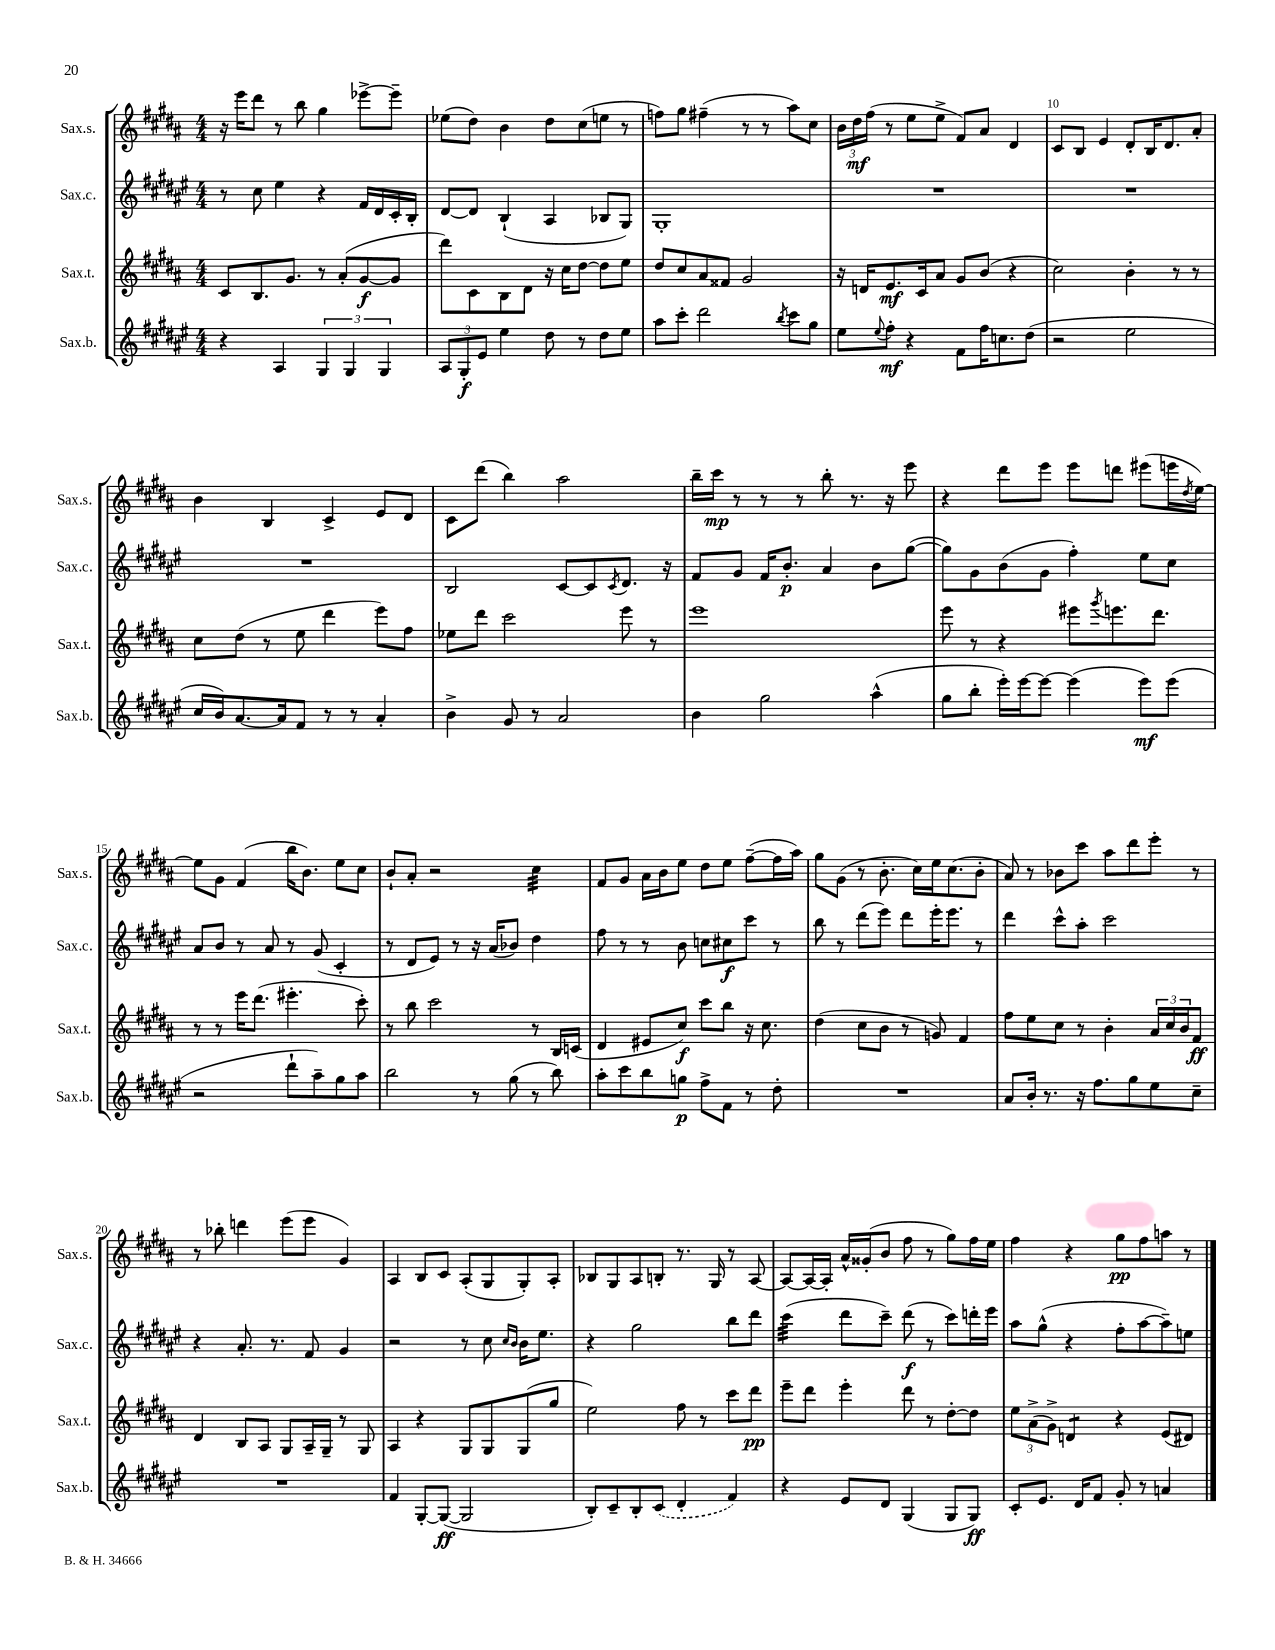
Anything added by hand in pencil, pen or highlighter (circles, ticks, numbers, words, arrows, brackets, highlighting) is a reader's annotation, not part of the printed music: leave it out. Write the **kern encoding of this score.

**kern	**kern	**kern	**kern
*staff4	*staff3	*staff2	*staff1
*clefG2	*clefG2	*clefG2	*clefG2
*k[f#c#g#d#a#e#]	*k[f#c#g#d#a#]	*k[f#c#g#d#a#e#]	*k[f#c#g#d#a#]
*M4/4	*M4/4	*M4/4	*M4/4
4r	8c#	8r	16r
.	.	.	16eee
.	8.B	8cc#	8ddd#
4A#	.	4ee#	8r
.	8.g#	.	.
.	.	.	8bb
6G#	8r	4r	4gg#
.	(8a#'	.	.
6G#	.	.	.
.	[8g#	16f#	[8eee-^
.	.	16d#	.
6G#	.	.	.
.	8g#]	16c#'	8eee-~]
.	.	16B'	.
=	=	=	=
12A#	8ddd#)	[8d#	(8ee-
12G#'	.	.	.
.	8c#	8d#]	8dd#)
12e#	.	.	.
4ee#	8B	(4B`	4b
.	8d#	.	.
8dd#	16r	4A#	8dd#
.	16cc#	.	.
8r	[8dd#	.	(8cc#
8dd#	8dd#]	8B-	8ee
8ee#	8ee	8G#)	8r
=	=	=	=
8aa#	8dd#	1G#'	8ff)
8ccc#'	8cc#	.	8gg#
2ddd#	8a#	.	(4ff#~
.	8f##	.	.
.	2g#	.	8r
.	.	.	8r
8qbb	.	.	.
8ccc#	.	.	8aa#)
8gg#	.	.	8cc#
=	=	=	=
8ee#	16r	1r	24b
.	.	.	24dd#
.	16d	.	.
.	.	.	(24ff#
8qqee#	.	.	.
8ff#'	8.e	.	8r
4r	.	.	8ee
.	16c#	.	.
.	8a#	.	8ee^
8f#	8g#	.	8f#)
16ff#	(8b	.	8a#
8.cc	.	.	.
.	4r	.	4d#
(8dd#	.	.	.
=	=	=	=
2r	2cc#)	1r	8c#
.	.	.	8B
.	.	.	4e
2ee#	4b'	.	8d#'
.	.	.	16B
.	.	.	8.d#
.	8r	.	.
.	8r	.	8a#'
=	=	=	=
16cc#	8cc#	1r	4b
16b)	.	.	.
[8.a#	(8dd#	.	.
.	8r	.	4B
16a#]	.	.	.
8f#	8ee	.	.
8r	4ddd#	.	4c#^
8r	.	.	.
4a#'	8eee)	.	8e
.	8ff#	.	8d#
=	=	=	=
4b^	8ee-	2B	8c#
.	8ddd#	.	(8ddd#
8g#	2ccc#	.	4bb)
8r	.	.	.
2a#	.	[8c#	2aa#
.	.	8c#]	.
.	.	8qc#	.
.	8eee	8.d#	.
.	8r	.	.
.	.	16r	.
=	=	=	=
4b	1eee	8f#	16bb~
.	.	.	16ccc#
.	.	8g#	8r
2gg#	.	16f#	8r
.	.	8.b'	.
.	.	.	8r
.	.	4a#	8bb'
.	.	.	8.r
(4aa#^^	.	8b	.
.	.	.	16r
.	.	([8gg#	8eee
=	=	=	=
8gg#	8eee	8gg#])	4r
8bb'	8r	8g#	.
16eee#')	4r	(8b	8ddd#
[16eee#	.	.	.
8eee#_	.	8g#	8eee
(4eee#]	8eee#	4ff#')	8eee
.	8qggg#	.	.
.	8.eee	.	8ddd
8eee#)	.	8ee#	(8eee#
.	8.ddd#	.	.
(8eee#	.	8cc#	16eee
.	.	.	8qdd#
.	.	.	[16ee)
=	=	=	=
2r	8r	8a#	8ee]
.	8r	8b	8g#
.	16eee	8r	(4f#
.	(8.ddd#	.	.
.	.	8a#	.
8ddd#`	4.eee#'	8r	16bb
.	.	.	8.b)
8aa#~)	.	(8g#	.
8gg#	.	4c#'	8ee
8aa#	8ccc#')	.	8cc#
=	=	=	=
2bb	8r	8r	8b`
.	8bb	8d#	8a#'
.	2ccc#	8e#)	2r
.	.	8r	.
8r	.	16r	.
.	.	(16a#	.
(8gg#	.	8b-)	.
8r	8r	4dd#	4cc#
8bb)	16B	.	.
.	(16c	.	.
=	=	=	=
8aa#'	4d#	8ff#	8f#
8ccc#	.	8r	8g#
8bb	8e#	8r	16a#
.	.	.	16b
8gg	8cc#)	8b	8ee
8ff#^	8ccc#	8cc	8dd#
8f#	8bb	8cc#	8ee
8r	16r	8ccc#	([8ff#~
.	8.cc#	.	.
8dd#'	.	8r	16ff#]
.	.	.	16aa#)
=	=	=	=
1r	(4dd#	8bb	8gg#
.	.	8r	(8g#
.	8cc#	(8ddd#	8r
.	8b	8eee#)	8.b'
.	8r	8ddd#	.
.	.	.	16cc#)
.	8g)	16eee#'	16ee
.	.	8.eee#	(8.cc#
.	4f#	.	.
.	.	8r	8b'
=	=	=	=
8a#	8ff#	4ddd#	8a#)
16b'	8ee	.	8r
8.r	.	.	.
.	8cc#	8ccc#^^	8b-
16r	8r	8aa#'	8ccc#
8.ff#	.	.	.
.	4b'	2ccc#	8aa#
8gg#	.	.	8ddd#
8ee#	24a#	.	8eee'
.	24cc#	.	.
.	24b	.	.
8cc#~	8f#	.	8r
=	=	=	=
1r	4d#	4r	8r
.	.	.	8bb-'
.	8B	8.a#'	4ddd
.	8A#	.	.
.	.	8.r	.
.	8G#	.	(8eee
.	16A#~	8f#	8eee
.	16G#~	.	.
.	8r	4g#	4g#)
.	8G#	.	.
=	=	=	=
4f#	4A#	2r	4A#
[8G#'	4r	.	8B
(8G#_	.	.	8c#
2G#]	8G#	8r	(8A#'
.	8G#	8cc#	8G#
.	.	16qqcc#	.
.	.	16qqb	.
.	(8G#	16b	8G#')
.	.	8.ee#	.
.	8gg#	.	8A#'
=	=	=	=
8B')	2ee)	4r	8B-
8c#~	.	.	8G#
8B'	.	2gg#	8A#
(8c#	.	.	8B'
4d#'	8ff#	.	8.r
.	8r	.	.
.	.	.	16G#
4f#)	8ccc#	8bb	8r
.	8ddd#	8ddd#	[8A#
=	=	=	=
4r	8eee~	(4ccc#	8A#_
.	8ddd#	.	16A#_
.	.	.	16A#']
8e#	4eee'	8ddd#	16a#^^
.	.	.	(16g##'
8d#	.	8ccc#~)	8b
(4G#	8ddd#	(8ddd#	8ff#
.	8r	8r	8r
8G#	[8dd#'	8ccc#)	8gg#)
8G#)	8dd#]	16ddd'	16ff#
.	.	16eee#	16ee
=	=	=	=
8c#'	12ee	8aa#	4ff#
.	(12a#^	.	.
8.e#	.	(8gg#^^	.
.	12g#^)	.	.
.	4d	4r	4r
16d#	.	.	.
8f#	.	.	.
8g#'	4r	8ff#'	8gg#
8r	.	[8aa#	8ff#
4a	(8e	8aa#~])	8aa
.	8d#)	8ee	8r
==	==	==	==
*-	*-	*-	*-
